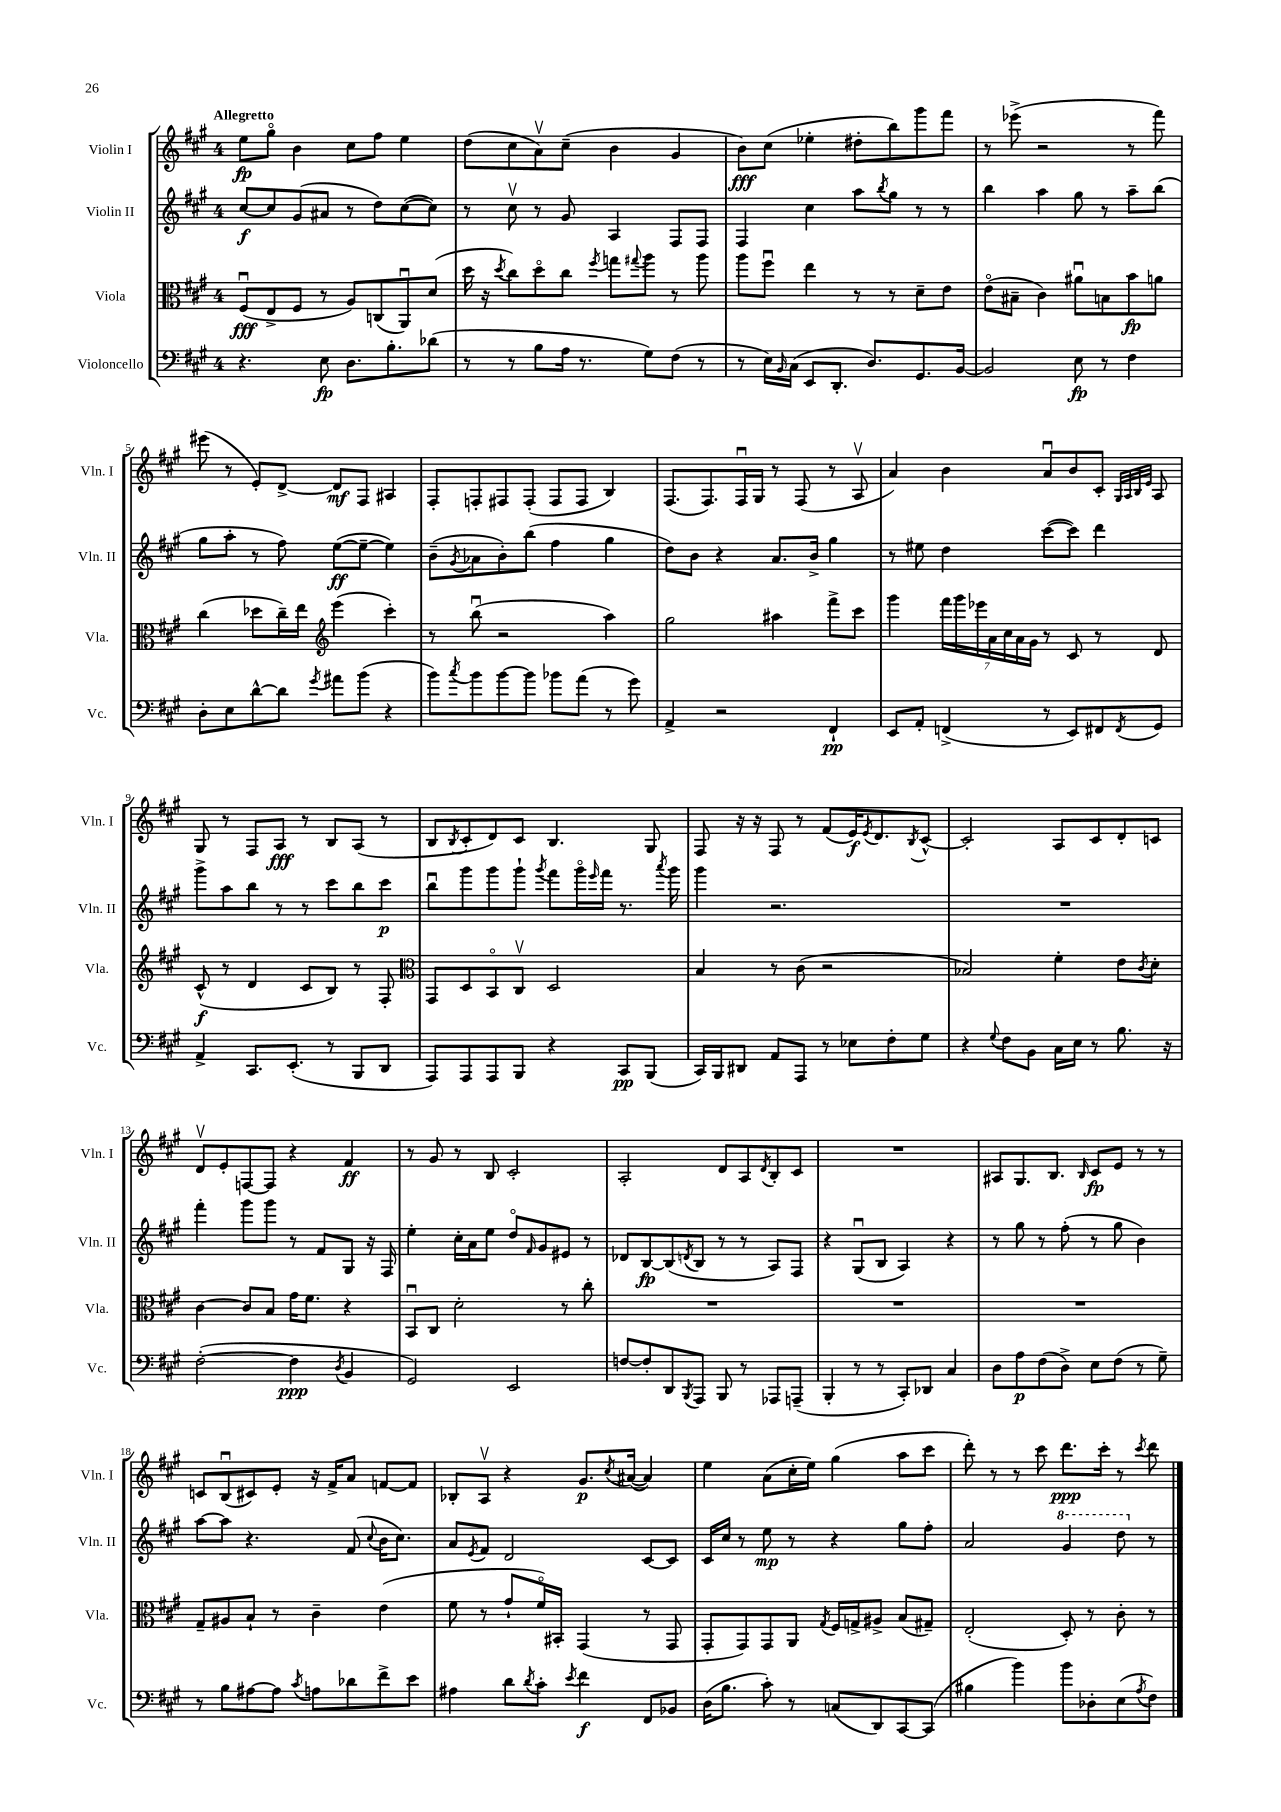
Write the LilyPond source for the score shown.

<<
\new StaffGroup <<
\new Staff = "s0" \with { instrumentName = "Violin I" shortInstrumentName = "Vln. I" } {
    \clef treble \key a \major \once \override Staff.TimeSignature.style = #'single-digit \time 4/4 \tempo "Allegretto"
    e''8\fp gis''8\flageolet b'4 cis''8 fis''8 e''4 |
    d''8( cis''8 a'8\upbow) cis''8--( b'4 gis'4 |
    b'8\fff) cis''8( ees''4-. dis''8-. b''8) gis'''8 fis'''8 |
    r8 ees'''8->( r2 r8 fis'''8) |
    eis'''8( r8 e'8-.) d'8~-> d'8\mf fis8 ais4 |
    fis8-. f8-. fis8 fis8-.( fis8 fis8 b4) |
    fis8.( fis8.) fis16\downbow gis16 r8 fis8( r8 a8\upbow |
    a'4) b'4 a'8\downbow b'8 cis'8-. \grace { gis32 a32 b32 e'32 } a8 |
    gis8 r8 fis8 a8\fff r8 b8 a8( r8 |
    b8 \acciaccatura { b8 } cis'8-. d'8) cis'8 b4. gis8 |
    fis8 r16 r16 fis8 r8 fis'8( e'16\f) \acciaccatura { e'8 } d'8. \acciaccatura { b8 } cis'8~-^ |
    cis'2-. a8 cis'8 d'8-. c'8 |
    d'8\upbow e'8-. f8~ f8 r4 fis'4\ff |
    r8 gis'8 r8 b8 cis'2-. |
    a2-. d'8 a8 \acciaccatura { d'8 } b8-. cis'8 |
    R1 |
    ais8 gis8. b8. \grace { b16 } cis'8\fp e'8 r8 r8 |
    c'8 b8\downbow( cis'8) e'8-. r16 fis'16-> a'8 f'8~ f'8 |
    bes8-. a8\upbow r4 gis'8.\p \acciaccatura { cis''8 } ais'16~( ais'4) |
    e''4 a'8( cis''16-. e''16) gis''4( a''8 cis'''8 |
    d'''8-.) r8 r8 cis'''8 d'''8.\ppp cis'''16-. r8 \acciaccatura { cis'''8 } d'''8 \bar "|." |
}
\new Staff = "s1" \with { instrumentName = "Violin II" shortInstrumentName = "Vln. II" } {
    \clef treble \key a \major \once \override Staff.TimeSignature.style = #'single-digit \time 4/4
    cis''8~\f cis''8 gis'8( ais'8 r8 d''8) cis''8~( cis''8) |
    r8 cis''8\upbow r8 gis'8 a4 fis8 fis8 |
    fis4 cis''4 a''8 \acciaccatura { b''8 } gis''8 r8 r8 |
    b''4 a''4 gis''8 r8 a''8-- b''8( |
    gis''8 a''8-. r8 fis''8) e''8~\ff( e''8~-- e''4) |
    b'8--( \acciaccatura { gis'8 } aes'8 b'8-.) b''8( fis''4 gis''4 |
    d''8) b'8 r4 a'8. b'16-> gis''4 |
    r8 eis''8 d''4 cis'''8~( cis'''8) d'''4 |
    gis'''8-> a''8 b''8 r8 r8 cis'''8 b''8 cis'''8\p |
    b''8\downbow gis'''8 gis'''8 gis'''8-! \acciaccatura { gis'''8 } fis'''8 gis'''16\flageolet \grace { e'''16 } fis'''16 r8. \acciaccatura { a'''8 } gis'''16 |
    gis'''4 r2. |
    R1 |
    fis'''4-. gis'''8 gis'''8 r8 fis'8 gis8 r16 fis16 |
    e''4-. cis''16-. a'16 e''8 d''8\flageolet \grace { fis'16 } gis'8 eis'8 r8 |
    des'8 b8~\fp b8( \acciaccatura { d'8 } b8 r8 r8 a8) fis8 |
    r4 gis8\downbow( b8 a4) r4 |
    r8 gis''8 r8 fis''8-.( r8 gis''8 b'4) |
    a''8~ a''8 r4. fis'8( \appoggiatura { cis''8 } b'16 cis''8.) |
    a'8 \acciaccatura { e'8 } fis'8 d'2 cis'8~ cis'8 |
    cis'16 cis''16 r8 e''8\mp r8 r4 gis''8 fis''8-. |
    a'2 \ottava #1 gis''4 d'''8 \ottava #0 r8 \bar "|." |
}
\new Staff = "s2" \with { instrumentName = "Viola" shortInstrumentName = "Vla." } {
    \clef alto \key a \major \once \override Staff.TimeSignature.style = #'single-digit \time 4/4
    fis8\downbow\fff( e8-> fis8 r8 a8) c8( a,8\downbow) d'8( |
    d''16 r16 \acciaccatura { d''8 } cis''8) d''8\flageolet cis''8 \acciaccatura { fis''8 } g''8 \appoggiatura { gis''8 } a''8 r8 a''8 |
    a''8 fis''8\downbow e''4 r8 r8 d'8-- e'8 |
    e'8\flageolet( bis8-- cis'4) ais'8\downbow b8 b'8\fp a'8 |
    cis''4( des''8 cis''16--) e''16 \clef treble e'''4( cis'''4-.) |
    r8 b''8\downbow( r2 a''4) |
    gis''2 ais''4 fis'''8-> cis'''8 |
    gis'''4 \tuplet 7/4 { fis'''16 gis'''16 ees'''16 a'16 cis''16 a'16 gis'16 } r8 cis'8 r8 d'8 |
    cis'8-^\f( r8 d'4 cis'8 b8) r8 fis8-. |
    \clef alto gis,8 d8 b,8\flageolet cis8\upbow d2 |
    b4 r8 cis'8( r2 |
    bes2) fis'4-. e'8 \acciaccatura { cis'8 } d'8-. |
    cis'4~ cis'8 b8 gis'16 fis'8. r4 |
    b,8\downbow cis8 d'2-. r8 cis''8-. |
    R1 |
    R1 |
    R1 |
    gis8-- ais8 b8-! r8 cis'4-- e'4( |
    fis'8 r8 gis'8-! fis'16\flageolet) bis,16-. gis,4( r8 gis,8 |
    gis,8-. gis,8) gis,8 a,8 \acciaccatura { gis8 } fis16 g16-> ais8-> b8( gis8--) |
    e2-.( d8-.) r8 cis'8-. r8 \bar "|." |
}
\new Staff = "s3" \with { instrumentName = "Violoncello" shortInstrumentName = "Vc." } {
    \clef bass \key a \major \once \override Staff.TimeSignature.style = #'single-digit \time 4/4
    r4. e8\fp d8. b8.-. des'8( |
    r8 r8 b8 a16 r8. gis8) fis8( r8 |
    r8 e16) \grace { b,16 } cis16( e,8 d,8.-. d8.) gis,8. b,16~ |
    b,2 e8\fp r8 fis4 |
    d8-. e8 d'8~-^ d'8 \acciaccatura { gis'8 } ais'8 b'8( r4 |
    b'8) \acciaccatura { cis''8 } b'8 b'8~ b'8 bes'8 a'8( r8 gis'8) |
    a,4-> r2 fis,4-!\pp |
    e,8 a,8-. f,4->( r8 e,8) fis,8 \acciaccatura { fis,8 } gis,8 |
    a,4-> cis,8. e,8.-.( r8 b,,8 d,8 |
    a,,8) a,,8 a,,8 b,,8 r4 cis,8\pp b,,8( |
    cis,16) b,,16 dis,8 a,8 a,,8 r8 ees8 fis8-. gis8 |
    r4 \appoggiatura { gis8 } fis8 b,8 cis16 e16 r8 b8. r16 |
    fis2~-.( fis4\ppp \acciaccatura { d8 } b,4 |
    gis,2) e,2 |
    f8~ f8-. d,8 \acciaccatura { b,,8 } a,,8 b,,8 r8 aes,,8 a,,8--( |
    b,,4-. r8 r8 cis,8-.) des,8 cis4 |
    d8 a8\p fis8( d8->) e8 fis8( r8 gis8--) |
    r8 b8 ais8~ ais8 \acciaccatura { cis'8 } a8 des'8 fis'8-> e'8 |
    ais4 d'8 \acciaccatura { d'8 } cis'8-. \acciaccatura { e'8 } fis'4\f fis,8 bes,8 |
    d16( b8. cis'8-.) r8 c8( d,8) cis,8~ cis,8( |
    bis4 b'4) b'8 des8-. e8( \acciaccatura { a8 } fis8) \bar "|." |
}
>>
>>
